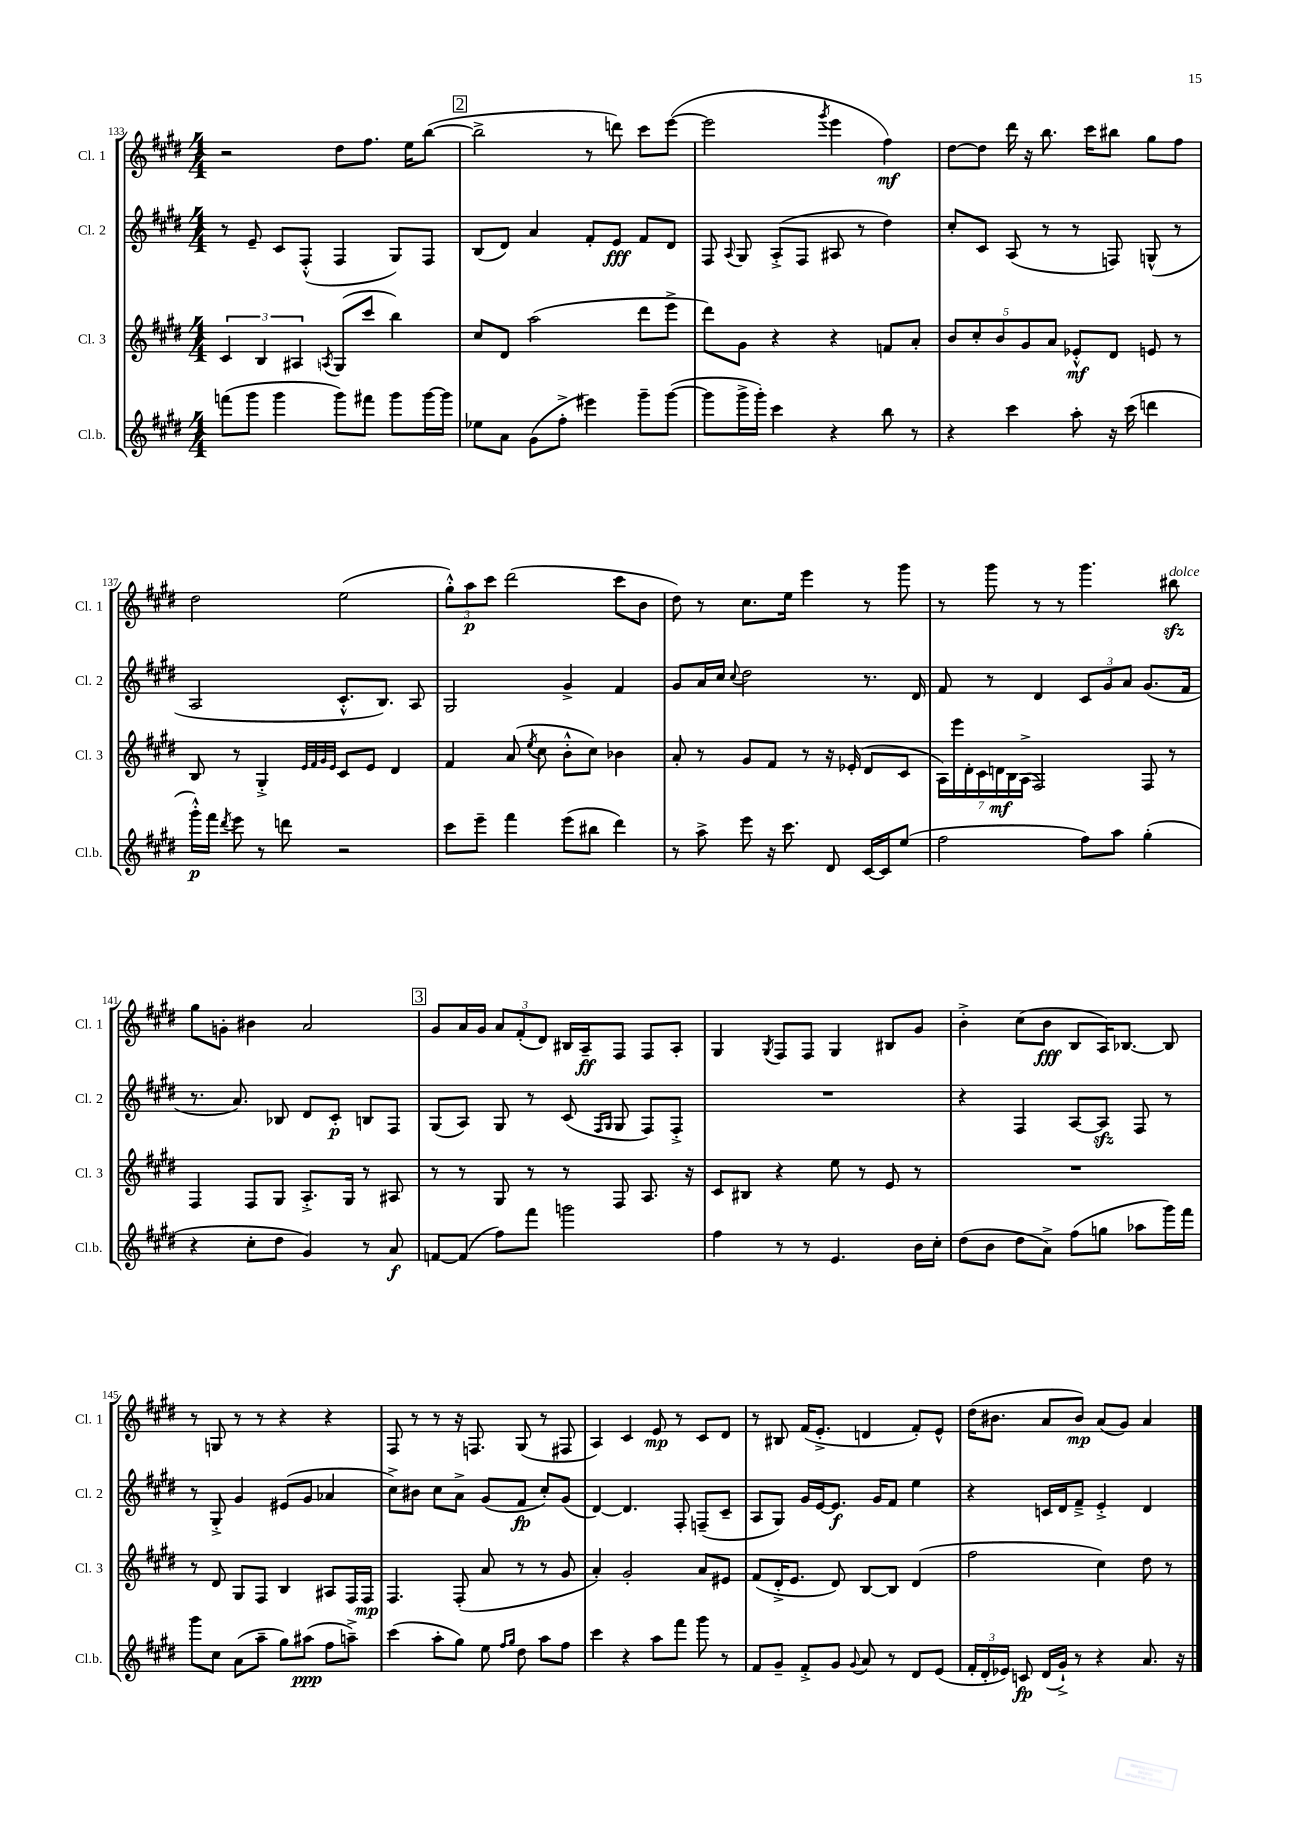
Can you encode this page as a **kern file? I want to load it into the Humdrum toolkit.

**kern	**kern	**kern	**kern
*staff4	*staff3	*staff2	*staff1
*clefG2	*clefG2	*clefG2	*clefG2
*k[f#c#g#d#]	*k[f#c#g#d#]	*k[f#c#g#d#]	*k[f#c#g#d#]
*M4/4	*M4/4	*M4/4	*M4/4
(8fff	6c#	8r	2r
8ggg#	.	8e~	.
.	6B	.	.
4ggg#	.	8c#	.
.	6A#	.	.
.	.	(8F#'^^	.
.	8qA	.	.
8ggg#)	(8G#	4F#	8dd#
8fff#	8ccc#	.	8.ff#
8ggg#	4bb)	8G#)	.
.	.	.	16ee
[16ggg#	.	8F#	([8bb
16ggg#]	.	.	.
=	=	=	=
8ee-	8cc#	(8B	2bb^]
8a	8d#	8d#)	.
(8g#	(2aa	4a	.
8ff#'^	.	.	.
4eee#)	.	8f#'	8r
.	.	8e	8ddd)
8ggg#~	8ddd#	8f#	8ccc#
([8ggg#	8eee^	8d#	([8eee
=	=	=	=
8ggg#]	8ddd#)	8F#	2eee]
.	.	8qqA	.
16ggg#^	8g#	8G#	.
16ggg#')	.	.	.
4ccc#	4r	(8A'^	.
.	.	8F#	.
.	.	.	8qggg#
4r	4r	8A#	4eee
.	.	8r	.
8bb	8f	4dd#)	4ff#)
8r	8a'	.	.
=	=	=	=
4r	10b	8cc#'	[8dd#
.	10cc#'	.	.
.	.	8c#	8dd#]
.	10b	.	.
4ccc#	.	(8A	16ddd#
.	10g#	.	.
.	.	.	16r
.	.	8r	8.bb
.	10a	.	.
8aa'	8e-'^^	8r	.
.	.	.	16ccc#
16r	8d#	8F)	8bb#
(16ccc#	.	.	.
4ddd	8e	(8G^^	8gg#
.	8r	8r	8ff#
=	=	=	=
16ggg#'^^)	8B	2A	2dd#
16fff#	.	.	.
8qddd#	.	.	.
8eee	8r	.	.
8r	4G#'^	.	.
8ddd	.	.	.
.	32qqe	.	.
.	32qqf#	.	.
.	32qqg#	.	.
.	32qqe	.	.
2r	8c#	8.c#'^^	(2ee
.	8e	.	.
.	.	8.B)	.
.	4d#	.	.
.	.	8A	.
=	=	=	=
8ccc#	4f#	2G#	12gg#'^^)
.	.	.	12aa
8eee~	.	.	.
.	.	.	12ccc#
4fff#	(8a	.	(2ddd#
.	8qee	.	.
.	8cc#	.	.
(8eee	8b'^^	4g#^	.
8bb#	8cc#)	.	.
4ddd#)	4b-	4f#	8ccc#
.	.	.	8b
=	=	=	=
8r	8a'	8g#	8dd#)
8aa^	8r	16a	8r
.	.	16cc#	.
.	.	8qqcc#	.
8eee	8g#	2dd#	8.cc#
16r	8f#	.	.
8.ccc#	.	.	16ee
.	8r	.	4eee
8d#	16r	.	.
.	(16e-'	.	.
[16c#	8d#	8.r	8r
16c#]	.	.	.
(8ee	8c#	.	8ggg#
.	.	16d#	.
=	=	=	=
2ff#	28A)	8f#	8r
.	28eee	.	.
.	28d#'	.	.
.	28c#	.	.
.	.	8r	8ggg#
.	28d	.	.
.	28B	.	.
.	(28A^	.	.
.	2F#)	4d#	8r
.	.	.	8r
8ff#)	.	12c#	4.ggg#
.	.	12g#	.
8aa	.	.	.
.	.	12a	.
(4gg#'	8F#	(8.g#	.
.	8r	.	8bb#
.	.	16f#	.
=	=	=	=
4r	4F#	8.r	8gg#
.	.	.	8g'
.	.	8.a)	.
8cc#'	8F#	.	4b#
8dd#	8G#	8B-	.
4g#)	8.A'^	8d#	2a
.	.	8c#'	.
.	16G#	.	.
8r	8r	8B	.
8a	8A#	8F#	.
=	=	=	=
[8f	8r	(8G#	8g#
(8f]	8r	8A)	16a
.	.	.	16g#
8ff#)	8G#	8G#	12a
.	.	.	(12f#'
8fff#	8r	8r	.
.	.	.	12d#)
2ggg	8r	(8c#	16B#
.	.	.	16A~
.	.	16qqF#	.
.	.	16qqG#	.
.	8F#	8G#	8F#
.	8.A	8F#)	8F#
.	.	8F#'^	8A'
.	16r	.	.
=	=	=	=
4ff#	8c#	1r	4G#
.	8B#	.	.
.	.	.	8qG#
8r	4r	.	8F#
8r	.	.	8F#
4.e	8ee	.	4G#
.	8r	.	.
.	8e	.	8B#
16b	8r	.	8g#
16cc#'	.	.	.
=	=	=	=
(8dd#	1r	4r	4b'^
8b	.	.	.
8dd#	.	4F#	(8cc#
8a^)	.	.	8b
(8ff#	.	[8A	8B
8gg	.	8A]	16A)
.	.	.	[8.B-
8aa-	.	8F#	.
16ggg#)	.	8r	8B-]
16fff#	.	.	.
=	=	=	=
8ggg#	8r	8r	8r
8cc#	8d#	8G#'^	8G
(8a	8G#	4g#	8r
8aa~	8F#	.	8r
8gg#)	4B	(8e#	4r
(8aa#	.	8g#	.
8ff#	8A#	4a-	4r
8aa~^)	16F#	.	.
.	16F#	.	.
=	=	=	=
(4ccc#	4.F#	8cc#^)	8F#
.	.	8b#	8r
8aa'	.	8cc#	8r
8gg#)	(8F#'	8a^	16r
.	.	.	8.F
8ee	8a	(8g#	.
16qqff#	.	.	.
16qqgg#	.	.	.
8dd#	8r	8f#	(8G#
8aa	8r	8cc#')	8r
8ff#	8g#	(8g#	8F#
=	=	=	=
4ccc#	4a')	[4d#)	4A)
4r	2g#'	4.d#]	4c#
8aa	.	.	8e
8fff#	.	8F#'	8r
8ggg#	8a	(8F~	8c#
8r	8e#	8c#~	8d#
=	=	=	=
8f#	(8f#	8A	8r
8g#~	16d#'^	8G#)	8B#
.	8.e	.	.
8f#'^	.	16g#	(16f#
.	.	[16e	8.e'^
8g#	8d#)	8.e]	.
8qqg#	.	.	.
8a	[8B	.	4d
.	.	16g#	.
8r	8B]	8f#	.
8d#	(4d#	4ee	8f#')
(8e	.	.	8e^^
=	=	=	=
24f#'	2ff#	4r	(16dd#
24d#'	.	.	.
.	.	.	8.b#
24e-)	.	.	.
8c	.	.	.
(16d#	.	16c	8a
16g#`^)	.	16d#	.
8r	.	8f#~^	8b#)
4r	4cc#)	4e'^	(8a
.	.	.	8g#)
8.a	8dd#	4d#	4a
.	8r	.	.
16r	.	.	.
==	==	==	==
*-	*-	*-	*-
